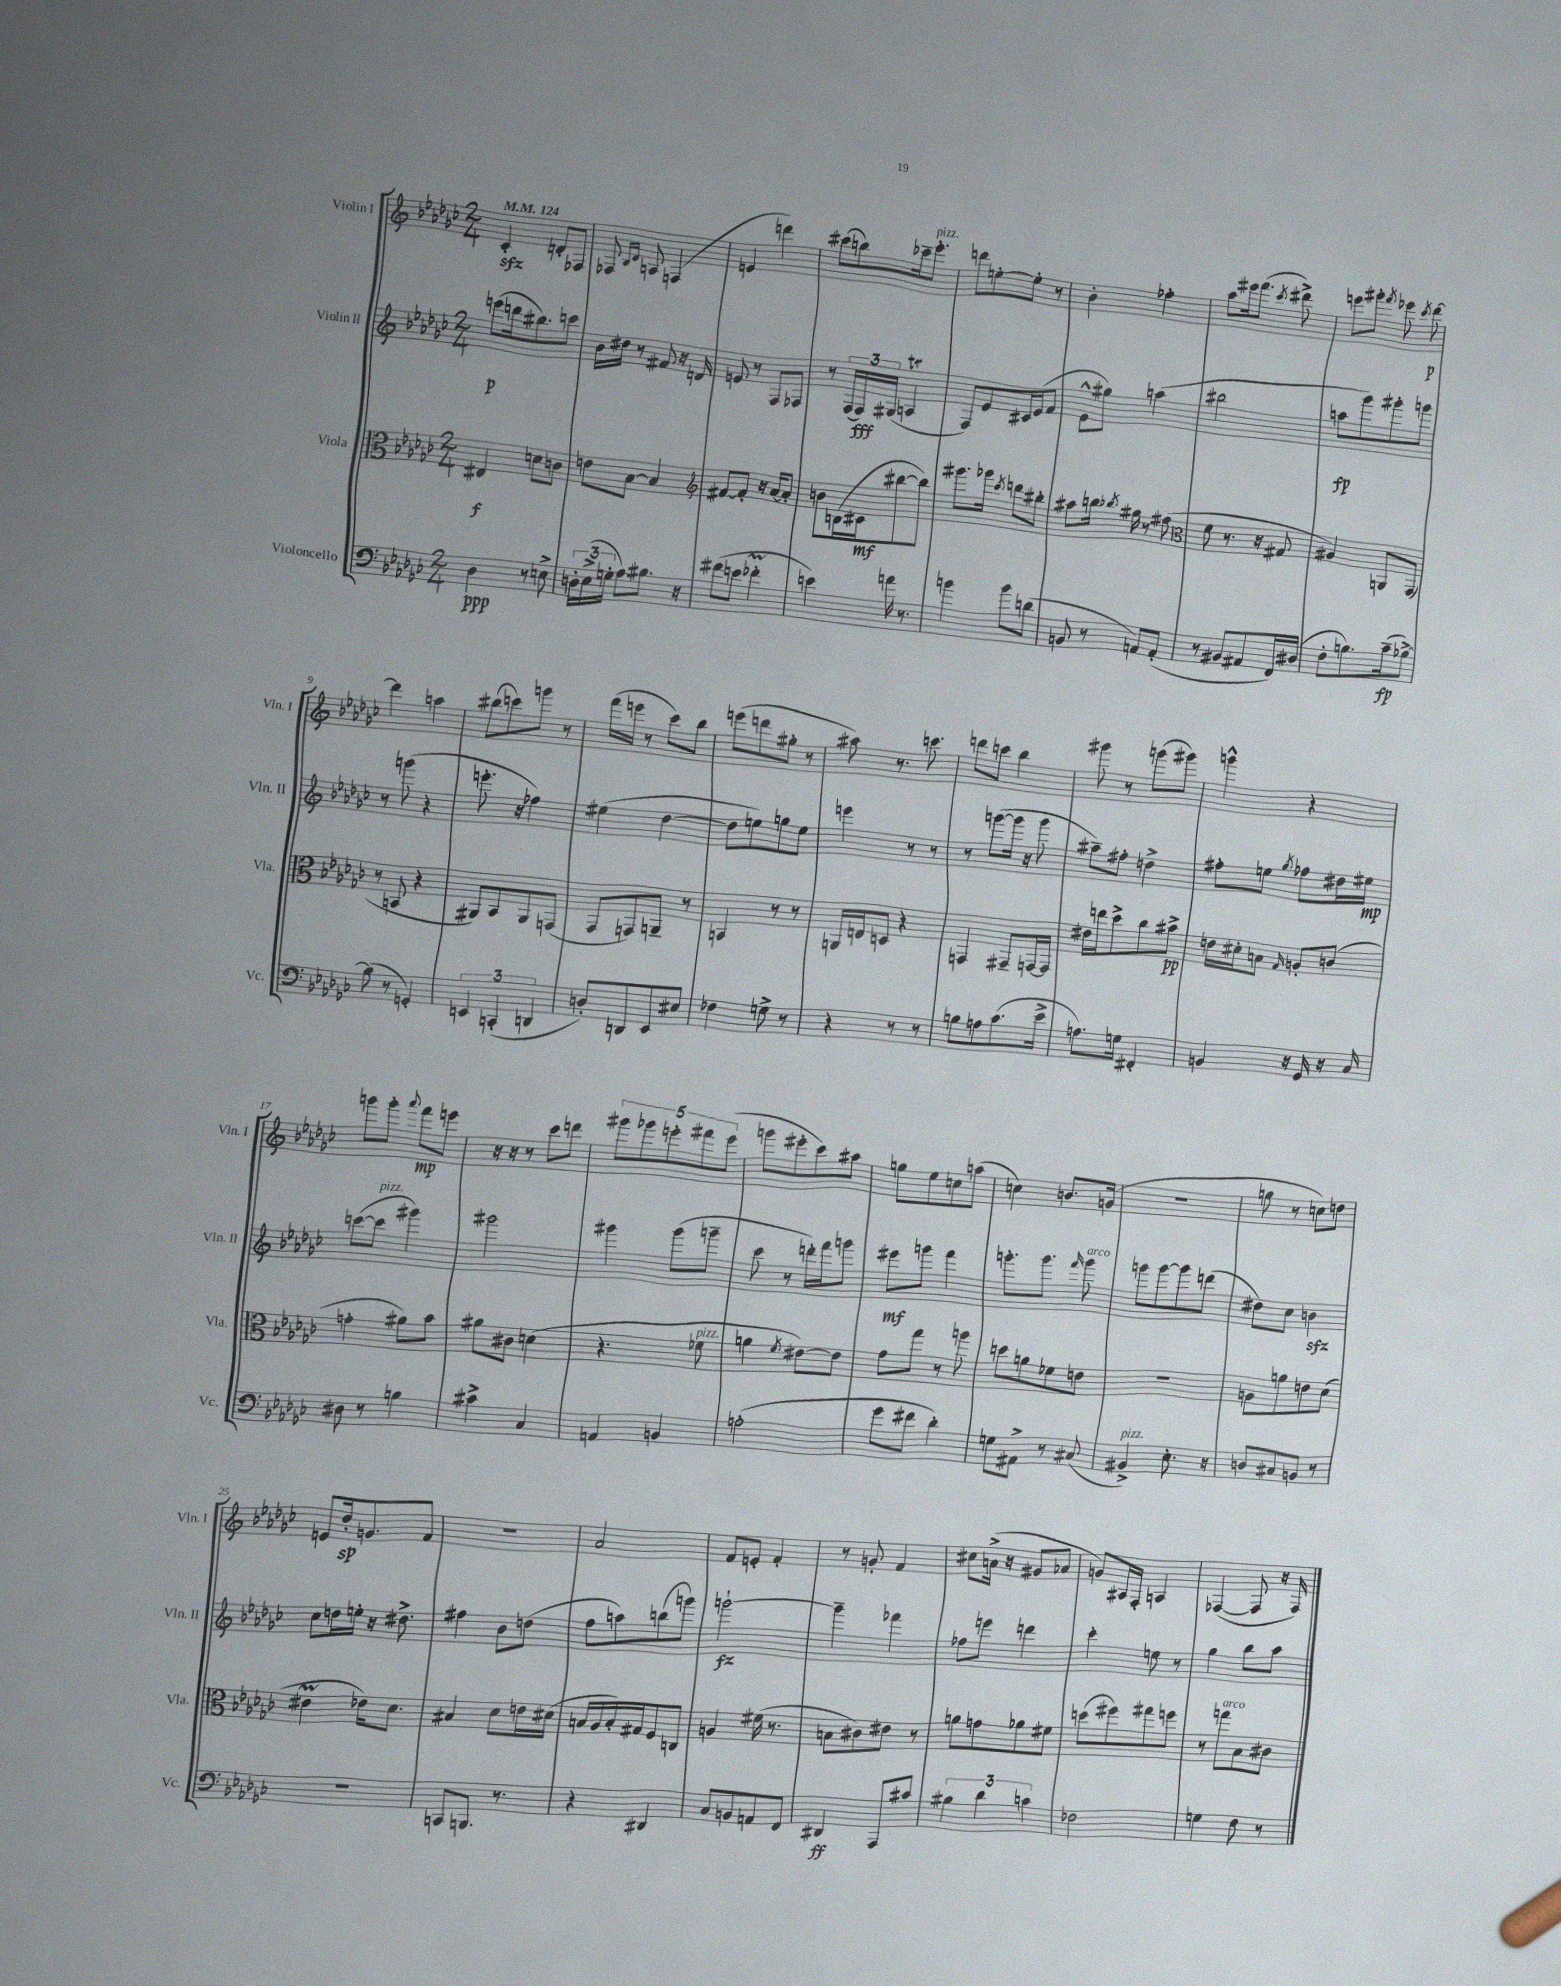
<<
\new StaffGroup <<
\new Staff = "s0" \with { instrumentName = "Violin I" shortInstrumentName = "Vln. I" } {
    \clef treble \key ges \major \numericTimeSignature \time 2/4 \tempo 4 = 124
    \autoBeamOff ces'4-.\sfz d'8[-. fes8] |
    fes8 \grace { bes16[ des'16] } a8 f4( |
    e'4 d'''4) |
    cis'''8[( b''8) ces'''16-- ees'''8.]-.^\markup { \italic "pizz." } |
    d'''8[ e''8~-. e''8]-. r8 |
    bes'4-. fes''4-. |
    aes''8[ eis'''16 f'''8.]( \acciaccatura { ces'''8 } dis'''8->) |
    e'''8[ gis'''8]-. \acciaccatura { f'''8 } ees'''8 \acciaccatura { ces'''8 } des'''8~\p |
    des'''4 a''4 |
    bis''8[( c'''8) g'''8] r8 |
    f'''16[( e'''16] r8 ces'''8[) bes''8] |
    e'''8[( d'''8 gis''8]-. r8 |
    ais''8) r8. c'''8. |
    d'''8[ c'''8] bes''4 |
    gis'''8 r8 g'''8[( gis'''8]) |
    g'''4-^ r4 |
    g'''8[ g'''8]-. \appoggiatura { aes'''8 } f'''8[\mp e'''8] |
    r16 r16 r8 ces'''8[ d'''8] |
    \tuplet 5/4 { gis'''8[ ges'''8 e'''8-. fis'''8 e'''8]( } |
    g'''8[ eis'''8-. ces'''8) ais''8] |
    g''8[ ees''8 c''8 a''8]( |
    c''4) b'8.[ g'16]( |
    r2 |
    g''8 r8 c''8[) d''8] |
    e'8[ des''16-.\sp g'8. f'8] |
    R2 |
    aes'2 |
    f'8[ e'8]-. f'4-. |
    r8 g'8-. f'4 |
    cis''8[ a'16]->( r16 gis'8[ aes'8] |
    g'8[) ais16 f16]-. a4 |
    fes4~( fes8 r16 fes16) \bar "|." |
}
\new Staff = "s1" \with { instrumentName = "Violin II" shortInstrumentName = "Vln. II" } {
    \clef treble \key ges \major \numericTimeSignature \time 2/4
    \autoBeamOff e'''8[\p( d'''16 bis''8.) c'''8] |
    bes'16[ dis''16] r8 fis'8 r16 d'16 |
    e'8 r8 f8[ fes8] |
    r8 \tuplet 3/2 { f16[( f16\fff) gis16]( } a4\trill |
    f8[) ees'8 cis'16 ees'16( f'8] |
    ees'8[-^ gis''8]) a''4( |
    bis''2 |
    a''8[\fp ges'''8) gis'''8-. g'''8] |
    r8 g'''8( r4 |
    e'''8.-. r16 fes''4) |
    eis''4( des''4~ |
    des''8[ e''8) g''8 e''8] |
    e'''4 r8 r8 |
    r8 g'''8[~( g'''16] r16 g'''8 |
    ais''8[--) fis''8]-. d''4-> |
    fis''8[-. e''8] \acciaccatura { ges''8 } fes''8[ dis''16 eis''16]\mp |
    c'''8[~( c'''8]^\markup { \italic "pizz." } gis'''4) |
    gis'''2 |
    gis'''4 gis'''8[( g'''8]-- |
    ces'''8 r8 d'''16[-.) f'''16 g'''8] |
    eis'''8[\mf g'''8] f'''4 |
    g'''8.[-. g'''8.] \grace { f'''16 } g'''8^\markup { \italic "arco" } |
    g'''8[ g'''8~ g'''8 d'''8]( |
    dis''8[) ces''8] b'4\sfz |
    ces''8[ d''16 e''16]-. r16 dis''8.-> |
    fis''4 bes'8[ d''8]( |
    f''8[ a''8) b''8( g'''8]) |
    g'''2~-!\fz |
    g'''4-- fes'''4 |
    fes''8[ e'''8] d'''4 |
    ces'''4-. e''8 r8 |
    ges''4 bes''8[ aes''8] \bar "|." |
}
\new Staff = "s2" \with { instrumentName = "Viola" shortInstrumentName = "Vla." } {
    \clef alto \key ges \major \numericTimeSignature \time 2/4
    \autoBeamOff eis4\f d'8[ c'8] |
    e'8[ bes8]~ bes4 |
    \clef treble fis'8[~ fis'8]-. r16 aes'16[~ aes'8]-. |
    b'8[ b16( cis'16\mf bis''8~ bis''8]) |
    gis'''8.[ ges'''16] \acciaccatura { ces'''8 } d'''8[ bis''8]-. |
    ais''8[ b''16] \acciaccatura { bes''8 } gis''16 r8 fis''8( |
    \clef alto f'8 r8. r16 gis8 |
    ais4) a,8[ ges,8]( |
    r8 b,8 r4 |
    ais,8[) bes,8 ais,8 g,8]( |
    ges,8[ g,8) a,8]-- r8 |
    b,4 r8 r8 |
    a,16[ e16 d8] r4 |
    g,4 gis,8[-- g,16~ g,16] |
    eis'16[ e''16 des''8-> ces''8 bis'8]->\pp |
    e'16[ dis'16-. b8] \grace { ges16 } a8[-. c'8]( |
    g'4-. ais'8[) bes'8] |
    ais'8[ cis'8] d'4( |
    r4. fes'8^\markup { \italic "pizz." } |
    a'4 \acciaccatura { f'8 } eis'8[~) eis'8] |
    ges'8[ ges''8] r8 a''8 |
    d''8[ a'8 fes'8 e'8] |
    r2 |
    a8[ a'8 e'8 des'8]( |
    eis'4\prall ees'16[) des'8.] |
    bis4 des'8[ e'16 dis'16]( |
    b16[ aes16 b16-.) gis16 f8 c8] |
    a4 fis'16( r8. |
    b8[ cis'8) eis'8] r8 |
    a'8[ g'8 aes'8 fis'8] |
    d''8[( fis''8) gis''8 f''8] |
    r8 g''8[^\markup { \italic "arco" } bes8 cis'8] \bar "|." |
}
\new Staff = "s3" \with { instrumentName = "Violoncello" shortInstrumentName = "Vc." } {
    \clef bass \key ges \major \numericTimeSignature \time 2/4
    \autoBeamOff des4\ppp r8 e8-> |
    \tuplet 3/2 { d16[-. ees16->( g16]-. } aes8[) bis8.] r16 |
    fis'8[( e'8] fes'4-.\prall |
    e'4) a'16 r8. |
    b'4 b'8[ d'8]( |
    b,8 r8 a,8[) a,8]-.( |
    r8 bis,8[ ais,8 f,16) dis16]( |
    f8[-. b8.) ces'16--\fp( bes8]~->) |
    bes8( r8 g,4-.) |
    \tuplet 3/2 { e,4 c,4-.( d,4 } |
    d8[-.) d,8 ees,8 eis8] |
    fes4 g8-> r8 |
    r4 r8 r8 |
    b8[ a8 ces'8.( ees'16]-> |
    a8.[) g16] fis,4-. |
    b,4 r16 ges,16 r16 ces16 |
    dis8 r8 b4 |
    cis'4-> ces4 |
    a,4 b,4 |
    a2-.( |
    ges'8[ fis'8] des'4-.) |
    g8[ ais,8]-> r8 cis8( |
    bis,4->^\markup { \italic "pizz." }) ees8.-. r16 |
    d8[ cis8 b,8] r8 |
    R2 |
    c,8[ b,,8.] r8. |
    r4 dis,4 |
    ces8[ b,8 a,8 f,8] |
    dis,4\ff aes,,8[ cis'8] |
    \tuplet 3/2 { bis4 des'4 c'4 } |
    fes2 |
    g4 f8 r8 \bar "|." |
}
>>
>>
